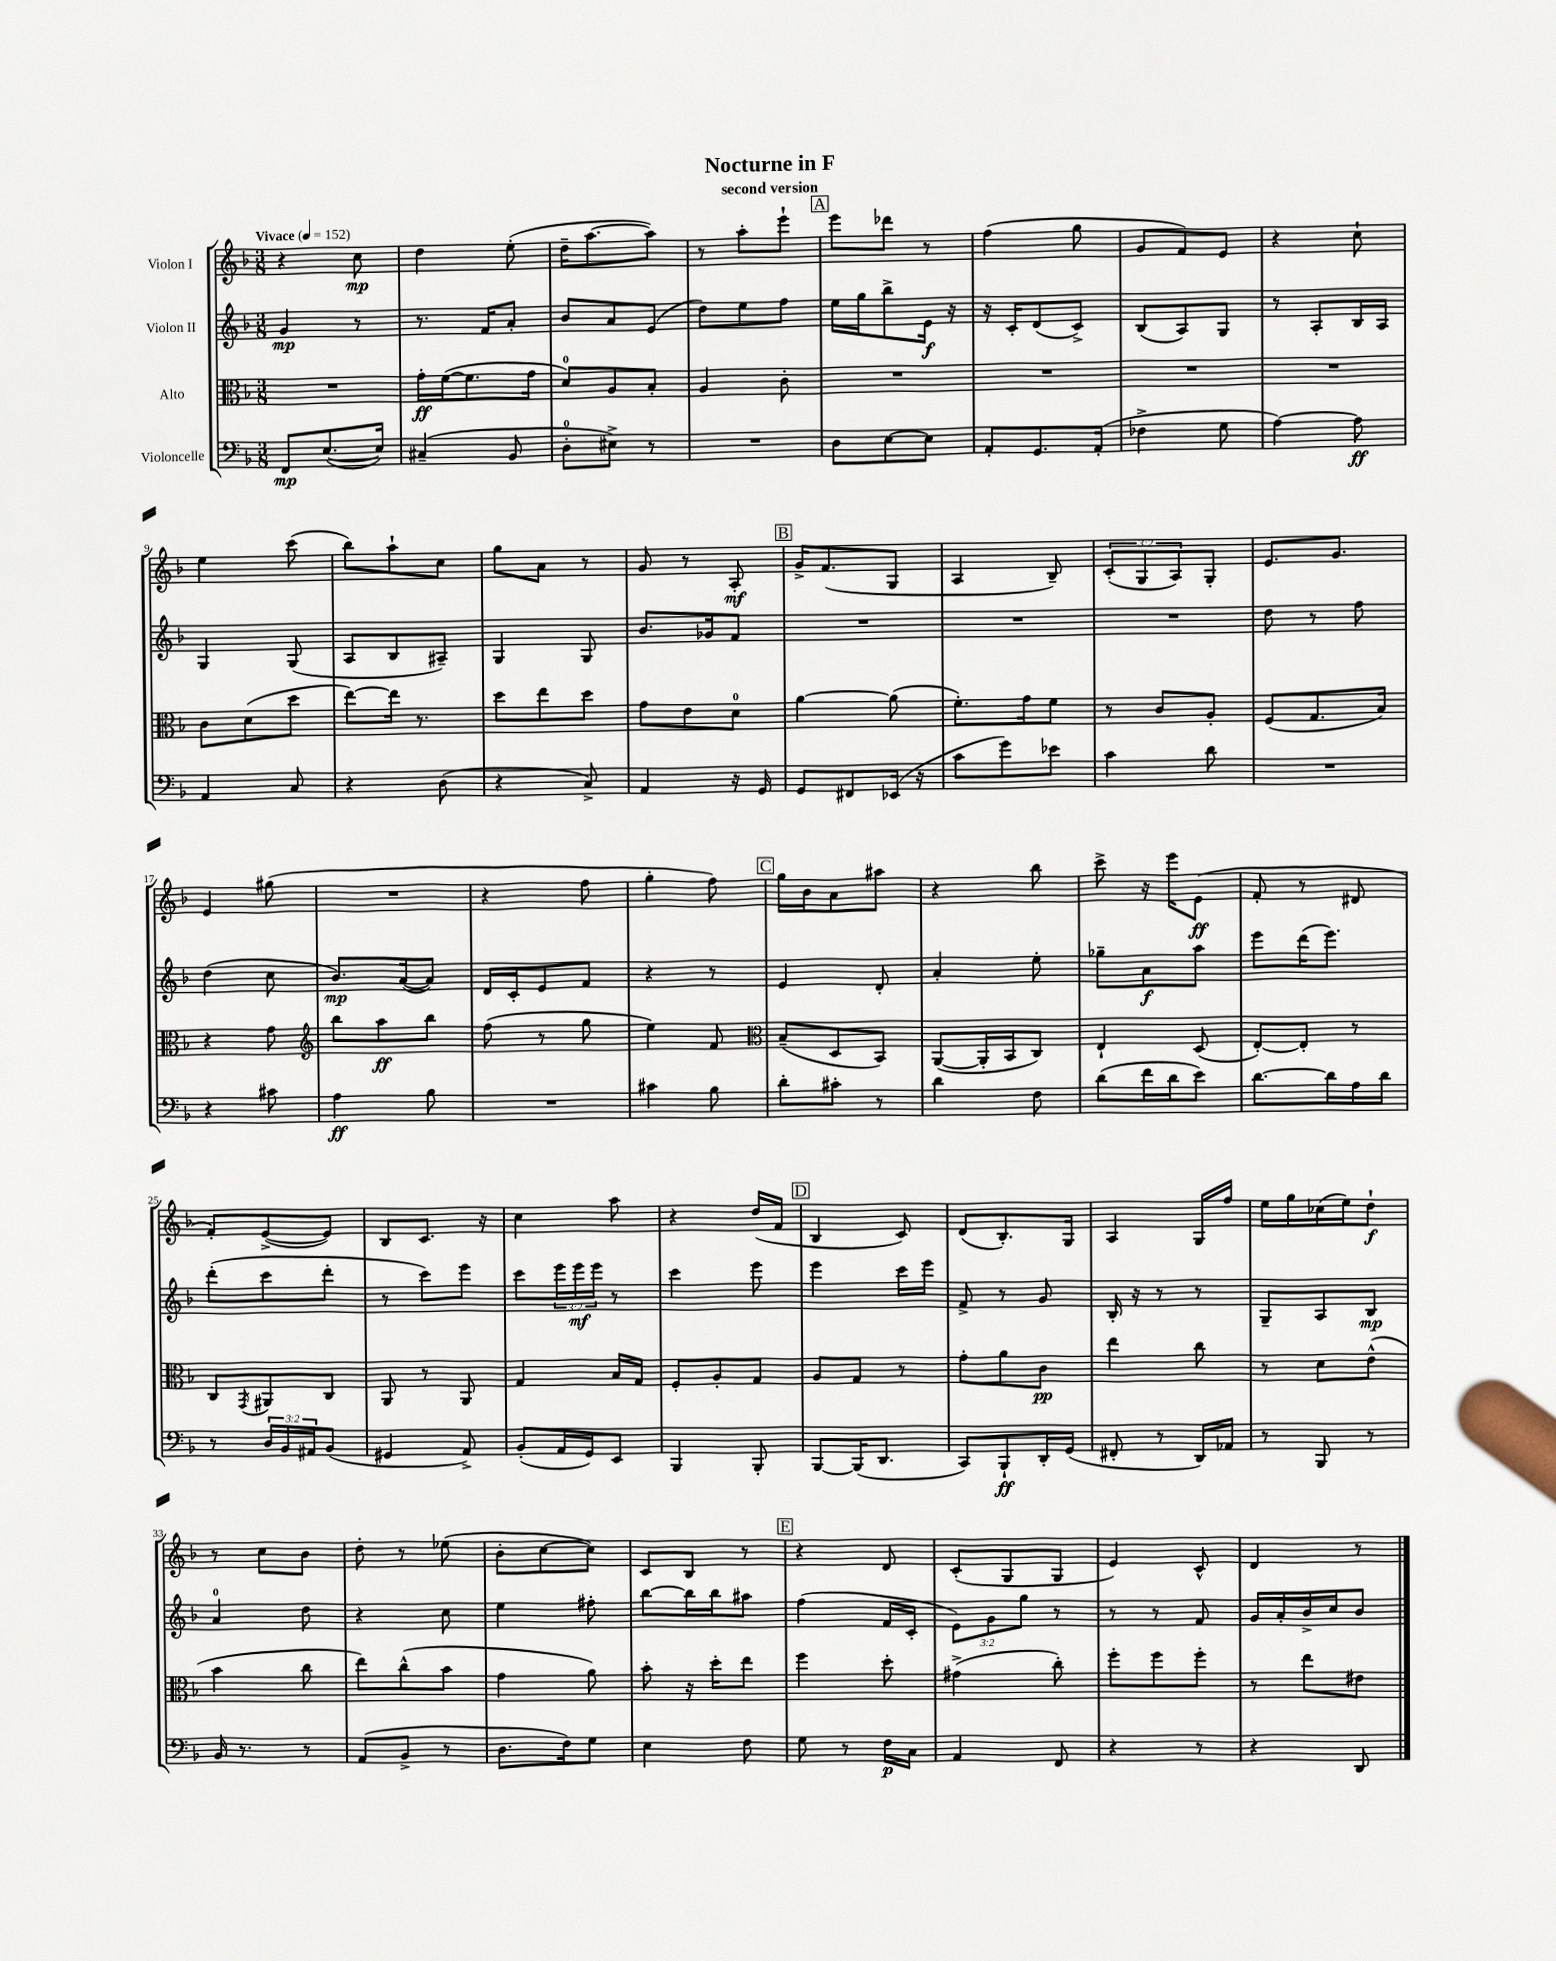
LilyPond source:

\header { title = "Nocturne in F" subtitle = "second version" }
<<
\new StaffGroup <<
\new Staff = "s0" \with { instrumentName = "Violon I" } {
    \clef treble \key f \major \numericTimeSignature \time 3/8 \override Staff.TupletNumber.text = #tuplet-number::calc-fraction-text \tempo "Vivace" 4 = 152
    r4 c''8\mp |
    d''4 e''8-.( |
    d''16-- a''8.~ a''8) |
    r8 a''8-. e'''8-! |
    \mark \markup { \box "A" } e'''8 des'''8 r8 |
    f''4( g''8 |
    g'8 f'8) e'8 |
    r4 c''8-! |
    e''4 c'''8( |
    bes''8) a''8-! c''8 |
    g''8 a'8 r8 |
    g'8 r8 a8-.\mf |
    \mark \markup { \box "B" } g'16-> f'8.( g8 |
    a4 bes8--) |
    \tuplet 3/2 { c'8-.( g8 a8) } g8-. |
    e'8. g'8. |
    e'4 gis''8( |
    R4. |
    r4 f''8 |
    g''4-. f''8) |
    \mark \markup { \box "C" } g''16 bes'16 a'8 ais''8 |
    r4 bes''8 |
    c'''8-> r16 e'''16 e'8\ff( |
    f'8-. r8 dis'8 |
    f'8-.) e'8~->( e'8) |
    bes8 c'8. r16 |
    c''4 a''8 |
    r4 d''16( f'16 |
    \mark \markup { \box "D" } bes4 c'8) |
    d'8( bes8.-.) g16 |
    a4 g16 f''16 |
    e''16 g''16 ces''16( e''16) d''8-!\f |
    r8 c''8 bes'8 |
    d''8-. r8 ees''8( |
    bes'8-. c''8~ c''8) |
    c'8 bes8 r8 |
    \mark \markup { \box "E" } r4 d'8 |
    c'8-.( g8 g8 |
    e'4) c'8-^ |
    d'4 r8 \bar "|." |
}
\new Staff = "s1" \with { instrumentName = "Violon II" } {
    \clef treble \key f \major \numericTimeSignature \time 3/8 \override Staff.TupletNumber.text = #tuplet-number::calc-fraction-text
    g'4\mp r8 |
    r8. f'16 a'8-. |
    bes'8 a'8 e'8( |
    d''8) e''8 f''8 |
    \mark \markup { \box "A" } e''16 g''16 bes''8-> e'16\f r16 |
    r16 c'16-. d'8( c'8->) |
    bes8( a8) g8 |
    r8 a8-. bes16 a16 |
    g4 g8( |
    a8 bes8 ais8--) |
    g4 g8 |
    bes'8. ges'16 f'8 |
    \mark \markup { \box "B" } R4. |
    R4. |
    R4. |
    d''8 r8 f''8 |
    d''4( c''8 |
    bes'8.\mp) a'16~( a'8) |
    d'16 c'16-. e'8 f'8 |
    r4 r8 |
    \mark \markup { \box "C" } e'4 d'8-. |
    a'4-. e''8-. |
    ges''8-- a'8\f a''8 |
    e'''8 d'''16( e'''8.) |
    d'''8-.( c'''8 d'''8-. |
    r8 c'''8) e'''8 |
    c'''8 \tuplet 3/2 { e'''16 e'''16\mf e'''16 } r8 |
    c'''4 e'''8 |
    \mark \markup { \box "D" } e'''4 c'''16 e'''16 |
    f'8-> r8 g'8 |
    bes16-. r16 r8 r8 |
    g8-- a8 bes8\mp |
    a'4-0 d''8 |
    r4 c''8 |
    e''4 fis''8-. |
    bes''8~ bes''16 bes''16 ais''8 |
    \mark \markup { \box "E" } f''4( f'16 c'16-. |
    \tuplet 3/2 { e'8) g'8 g''8 } r8 |
    r8 r8 f'8 |
    g'16 a'16-. bes'16-> c''16 bes'8 \bar "|." |
}
\new Staff = "s2" \with { instrumentName = "Alto" } {
    \clef alto \key f \major \numericTimeSignature \time 3/8
    R4. |
    g'16-.\ff f'16~( f'8. g'16 |
    d'8-0) a8 bes8-. |
    a4 c'8-. |
    \mark \markup { \box "A" } R4. |
    R4. |
    R4. |
    R4. |
    c'8 d'8( d''8 |
    e''8~) e''16 r8. |
    d''8 e''8 d''8 |
    g'8 e'8 d'8-0 |
    \mark \markup { \box "B" } a'4~ a'8( |
    f'8.-.) g'16 f'8 |
    r8 c'8 a8-. |
    f8( g8. bes16) |
    r4 g'8 |
    \clef treble bes''8 a''8\ff bes''8 |
    f''8( r8 g''8 |
    e''4) f'8 |
    \mark \markup { \box "C" } \clef alto bes8--( d8 bes,8) |
    a,8~( a,16-. bes,16 c8) |
    e4-! d8( |
    e8~-.) e8-. r8 |
    c8 \acciaccatura { g,8 } ais,8 c8 |
    a,8 r8 a,8 |
    g4 bes16 g16 |
    f8-. a8-. g8 |
    \mark \markup { \box "D" } a8 g8 r8 |
    g'8-. a'8 c'8\pp |
    e''4 c''8 |
    r8 d'8 e'8-^( |
    bes'4 c''8 |
    e''8) c''8-^( bes'8 |
    g'4 a'8) |
    bes'8-. r16 d''16-. e''8 |
    \mark \markup { \box "E" } f''4 d''8-. |
    gis'4->( c''8-.) |
    f''8-. f''8 f''8-. |
    r8 e''8 eis'8 \bar "|." |
}
\new Staff = "s3" \with { instrumentName = "Violoncelle" } {
    \clef bass \key f \major \numericTimeSignature \time 3/8 \override Staff.TupletNumber.text = #tuplet-number::calc-fraction-text
    f,8\mp e8.~( e16) |
    cis4--( bes,8 |
    d8-0-. eis8->) r8 |
    R4. |
    \mark \markup { \box "A" } d8 e8~ e8 |
    a,8-. g,8. a,16-.( |
    fes4-> g8 |
    a4~) a8\ff |
    a,4 c8 |
    r4 d8( |
    r4 c8->) |
    a,4 r16 g,16 |
    \mark \markup { \box "B" } g,8 fis,8 ees,16( r16 |
    c'8 g'8) ees'8 |
    c'4 d'8 |
    R4. |
    r4 cis'8 |
    a4\ff bes8 |
    R4. |
    cis'4 bes8 |
    \mark \markup { \box "C" } d'8-. cis'8-. r8 |
    d'4 f8 |
    d'8( f'16 d'16 e'8) |
    d'8.~ d'16 a16 d'16 |
    r8 \tuplet 3/2 { d16 bes,16 ais,16 } bes,8( |
    gis,4 a,8->) |
    bes,8-.( a,16 g,16) e,8 |
    bes,,4 bes,,8-. |
    \mark \markup { \box "D" } bes,,8~ bes,,16( d,8. |
    c,8) bes,,8-!\ff d,16-. g,16( |
    fis,8-. r8 d,16) aes,16 |
    r8 bes,,8 r8 |
    bes,16 r8. r8 |
    a,8( bes,8-> r8 |
    d8. f16) g8 |
    e4 f8 |
    \mark \markup { \box "E" } g8 r8 f16\p c16 |
    a,4 f,8 |
    r4 r8 |
    r4 d,8 \bar "|." |
}
>>
>>
